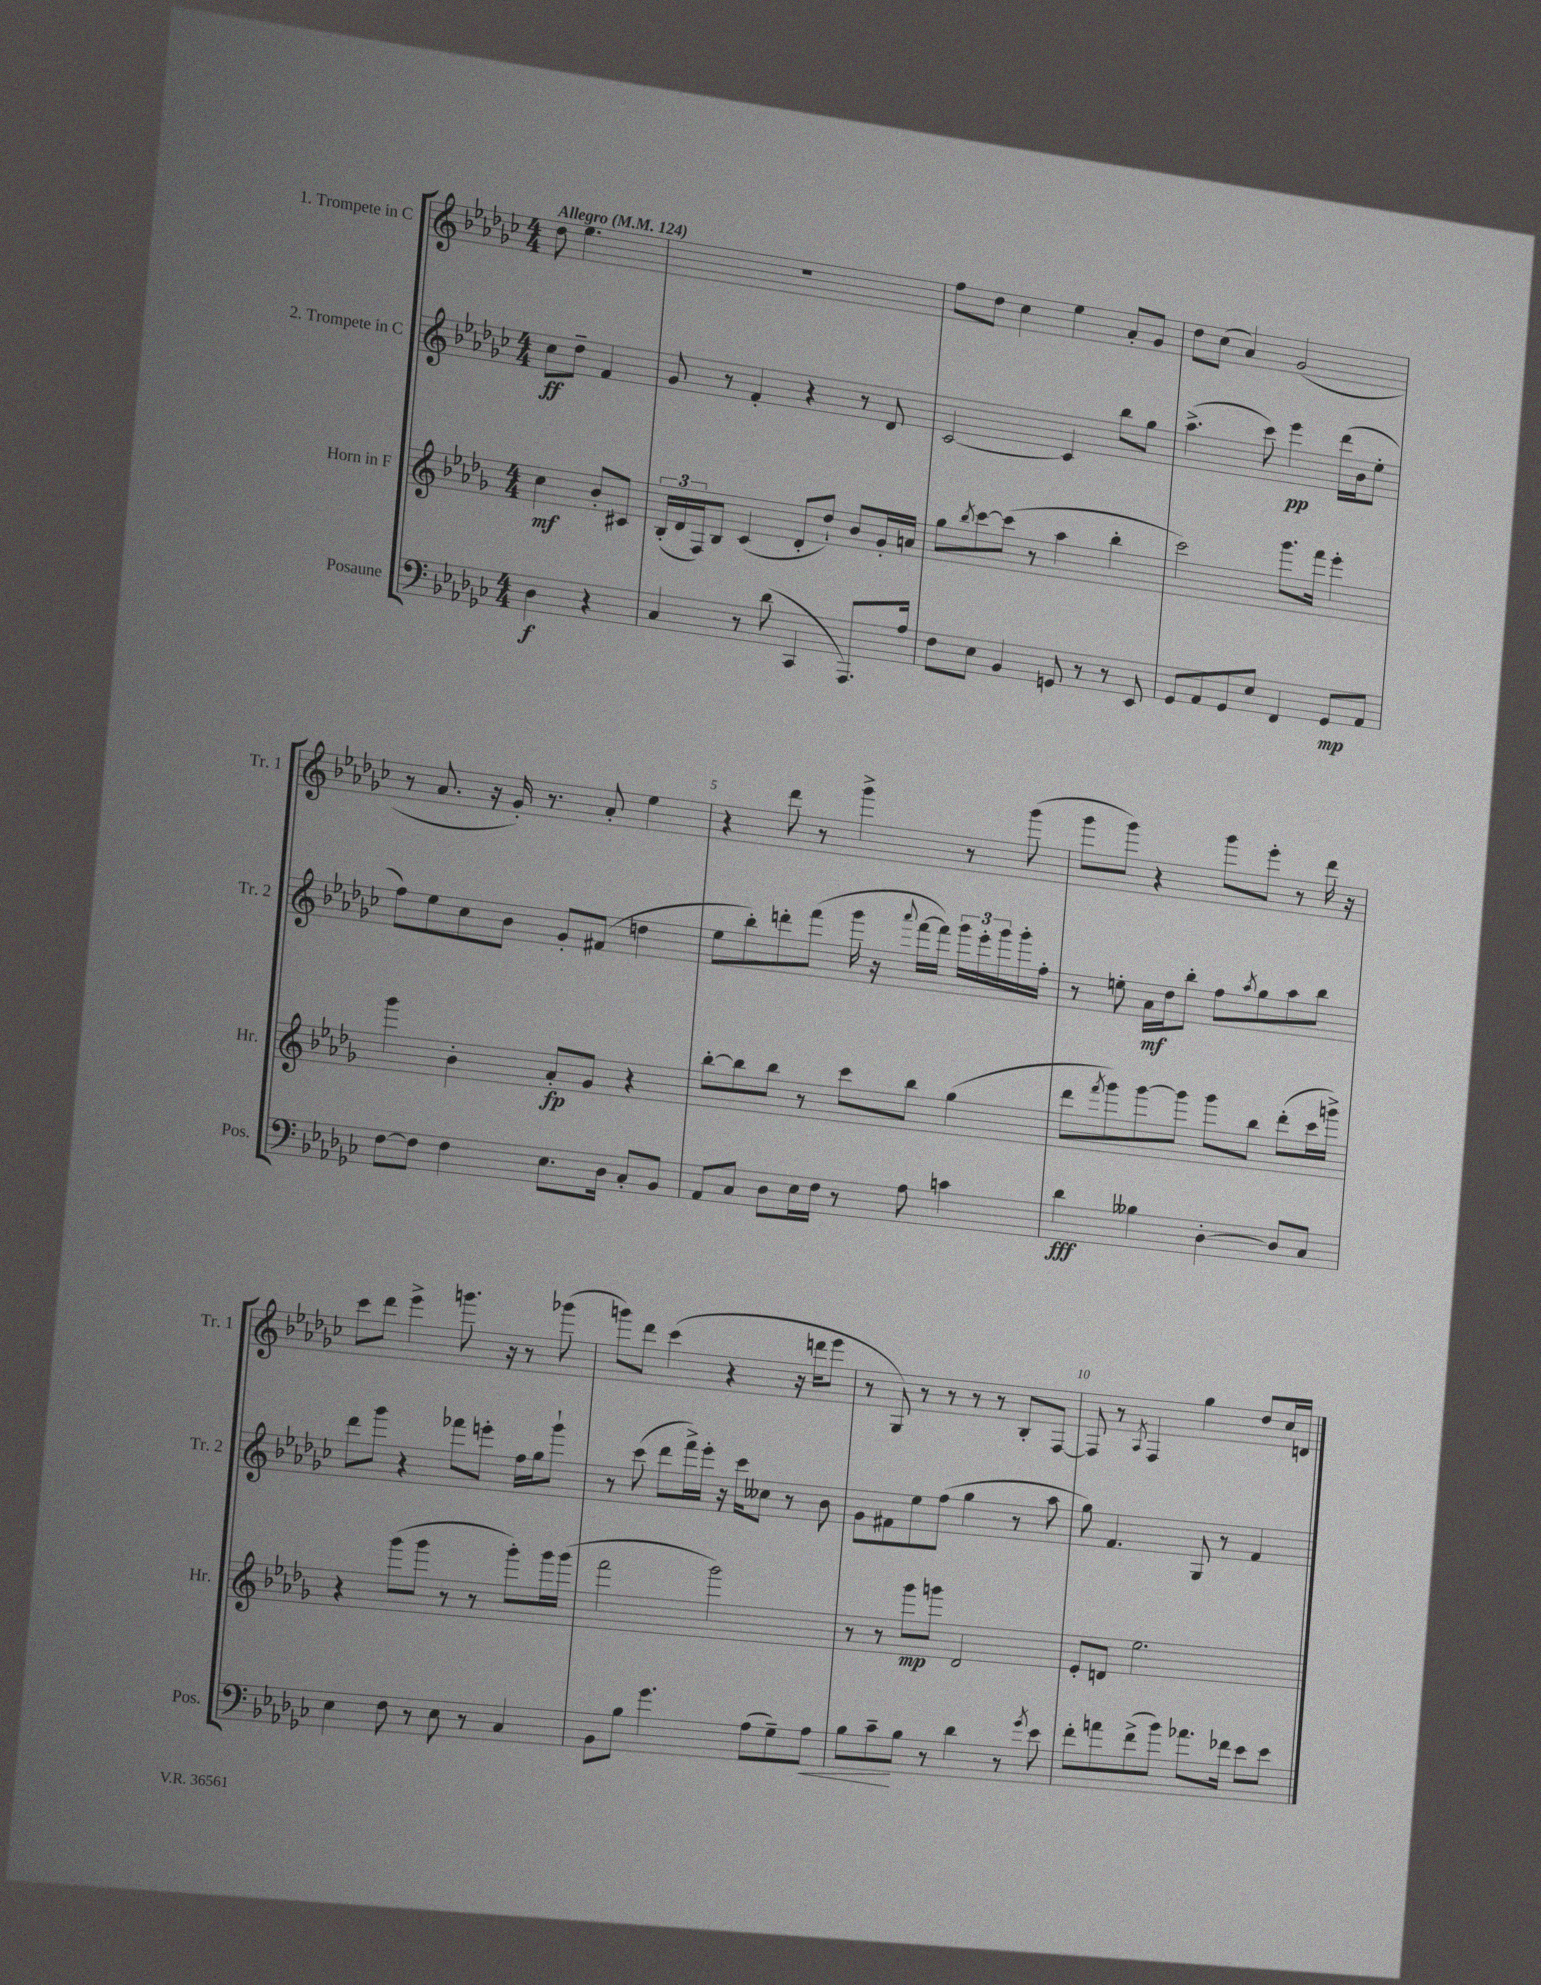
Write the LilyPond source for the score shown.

<<
\new StaffGroup <<
\new Staff = "s0" \with { instrumentName = "1. Trompete in C" shortInstrumentName = "Tr. 1" } {
    \clef treble \key ges \major \numericTimeSignature \time 4/4 \partial 2 \tempo "Allegro" 4 = 124
    des''8 ees''4. |
    R1 |
    f''8 des''8 ces''4 ees''4 aes'8-. ges'8 |
    des''8 ces''8( aes'4) ges'2( |
    r8 aes'8. r16 ges'16-.) r8. aes'8-. ees''4 |
    r4 des'''8 r8 ges'''4-> r8 ges'''8( |
    ges'''8 ges'''8) r4 ges'''8 ees'''8-. r8 des'''16 r16 |
    ces'''8 des'''8 ees'''4-> g'''8. r16 r8 ges'''8( |
    g'''8) des'''8 ces'''4( r4 r16 d'''16 ees'''8 |
    r8 ges8) r8 r8 r8 r8 bes8-. f8~ |
    f8 r8 \acciaccatura { aes8 } f4 ges''4 des''8 ces''16 d'16 \bar "|." |
}
\new Staff = "s1" \with { instrumentName = "2. Trompete in C" shortInstrumentName = "Tr. 2" } {
    \clef treble \key ges \major \numericTimeSignature \time 4/4 \partial 2
    ces''8\ff des''8-- f'4 |
    ges'8 r8 f'4-. r4 r8 des'8 |
    ces'2~ ces'4 bes''8 ges''8 |
    aes''4.->( ces'''8) ees'''4\pp des'''16( bes'16 ees''8-. |
    f''8) ees''8 ces''8 bes'8 ges'8-. fis'8( d''4 |
    ees''8 bes''8-.) d'''8-. f'''8( ges'''16 r16 \appoggiatura { aes'''8 } f'''16~ f'''16) \tuplet 3/2 { ges'''16 ees'''16-. ges'''16 } ges'''16-. f''16-. |
    r8 e''8-. aes'16\mf des''16 bes''8-. f''8 \acciaccatura { aes''8 } ges''8 aes''8 bes''8 |
    des'''8 ges'''8 r4 fes'''8 e'''8-. f''16 ges''16 ges'''8-! |
    r8 ces'''8( des'''8 f'''16->) ees'''16-. r16 ces'''16 ceses''8 r8 bes'8 |
    ges'8 fis'8 ees''8 f''8( ges''4 r8 aes''8 |
    ges''8) f'4. ges8 r8 f'4 \bar "|." |
}
\new Staff = "s2" \with { instrumentName = "Horn in F" shortInstrumentName = "Hr." } {
    \clef treble \key des \major \numericTimeSignature \time 4/4 \partial 2
    c''4\mf bes'8-. cis'8 |
    \tuplet 3/2 { bes16-.( des'16 f16) } bes8 c'4( des'8-. des''8-!) bes'8 ges'16-. a'16 |
    ges''8 \acciaccatura { bes''8 } c'''8~ c'''8( r8 aes''4 bes''4-. |
    c'''2) ges'''8. f'''16 ees'''4-. |
    ges'''4 bes'4-. aes'8-.\fp ges'8 r4 |
    bes''8~-. bes''8 bes''8 r8 c'''8 bes''8 ges''4( |
    des'''8 \acciaccatura { f'''8 } ges'''8) ges'''8~ ges'''8 ges'''8 bes''8 des'''8-.( c'''16 g'''16->) |
    r4 ges'''8( ges'''8 r8 r8 ges'''8-.) ges'''16 ges'''16( |
    f'''2 ges'''2) |
    r8 r8 ges'''8\mp g'''8 des'2 |
    ees'8-. d'8 ees''2. \bar "|." |
}
\new Staff = "s3" \with { instrumentName = "Posaune" shortInstrumentName = "Pos." } {
    \clef bass \key ges \major \numericTimeSignature \time 4/4 \partial 2
    des4\f r4 |
    ces4 r8 des'8( ces,4 aes,,8.) aes16 |
    f8 ees8 bes,4 g,8 r8 r8 ees,8 |
    ges,8 aes,8 ges,8 ees8 f,4 ges,8\mp aes,8 |
    f8~ f8 f4 ees8. des16 ces8-. bes,8 |
    aes,8 ces8 des8 ees16 f16 r8 aes8 c'4 |
    des'4\fff beses4 des4~-. des8 ces8 |
    ees4 f8 r8 ees8 r8 ces4 |
    bes,8 bes8 ges'4. aes8( ges8--) aes8\< |
    bes8 ces'8--\! bes8 r8 des'4 r8 \acciaccatura { ges'8 } ees'8 |
    f'8-. a'8 f'8->( bes'8) aes'8. fes'16 ees'8 ees'8 \bar "|." |
}
>>
>>
\layout { \context { \Score \override BarNumber.break-visibility = ##(#f #t #t) barNumberVisibility = #(every-nth-bar-number-visible 5) } }
